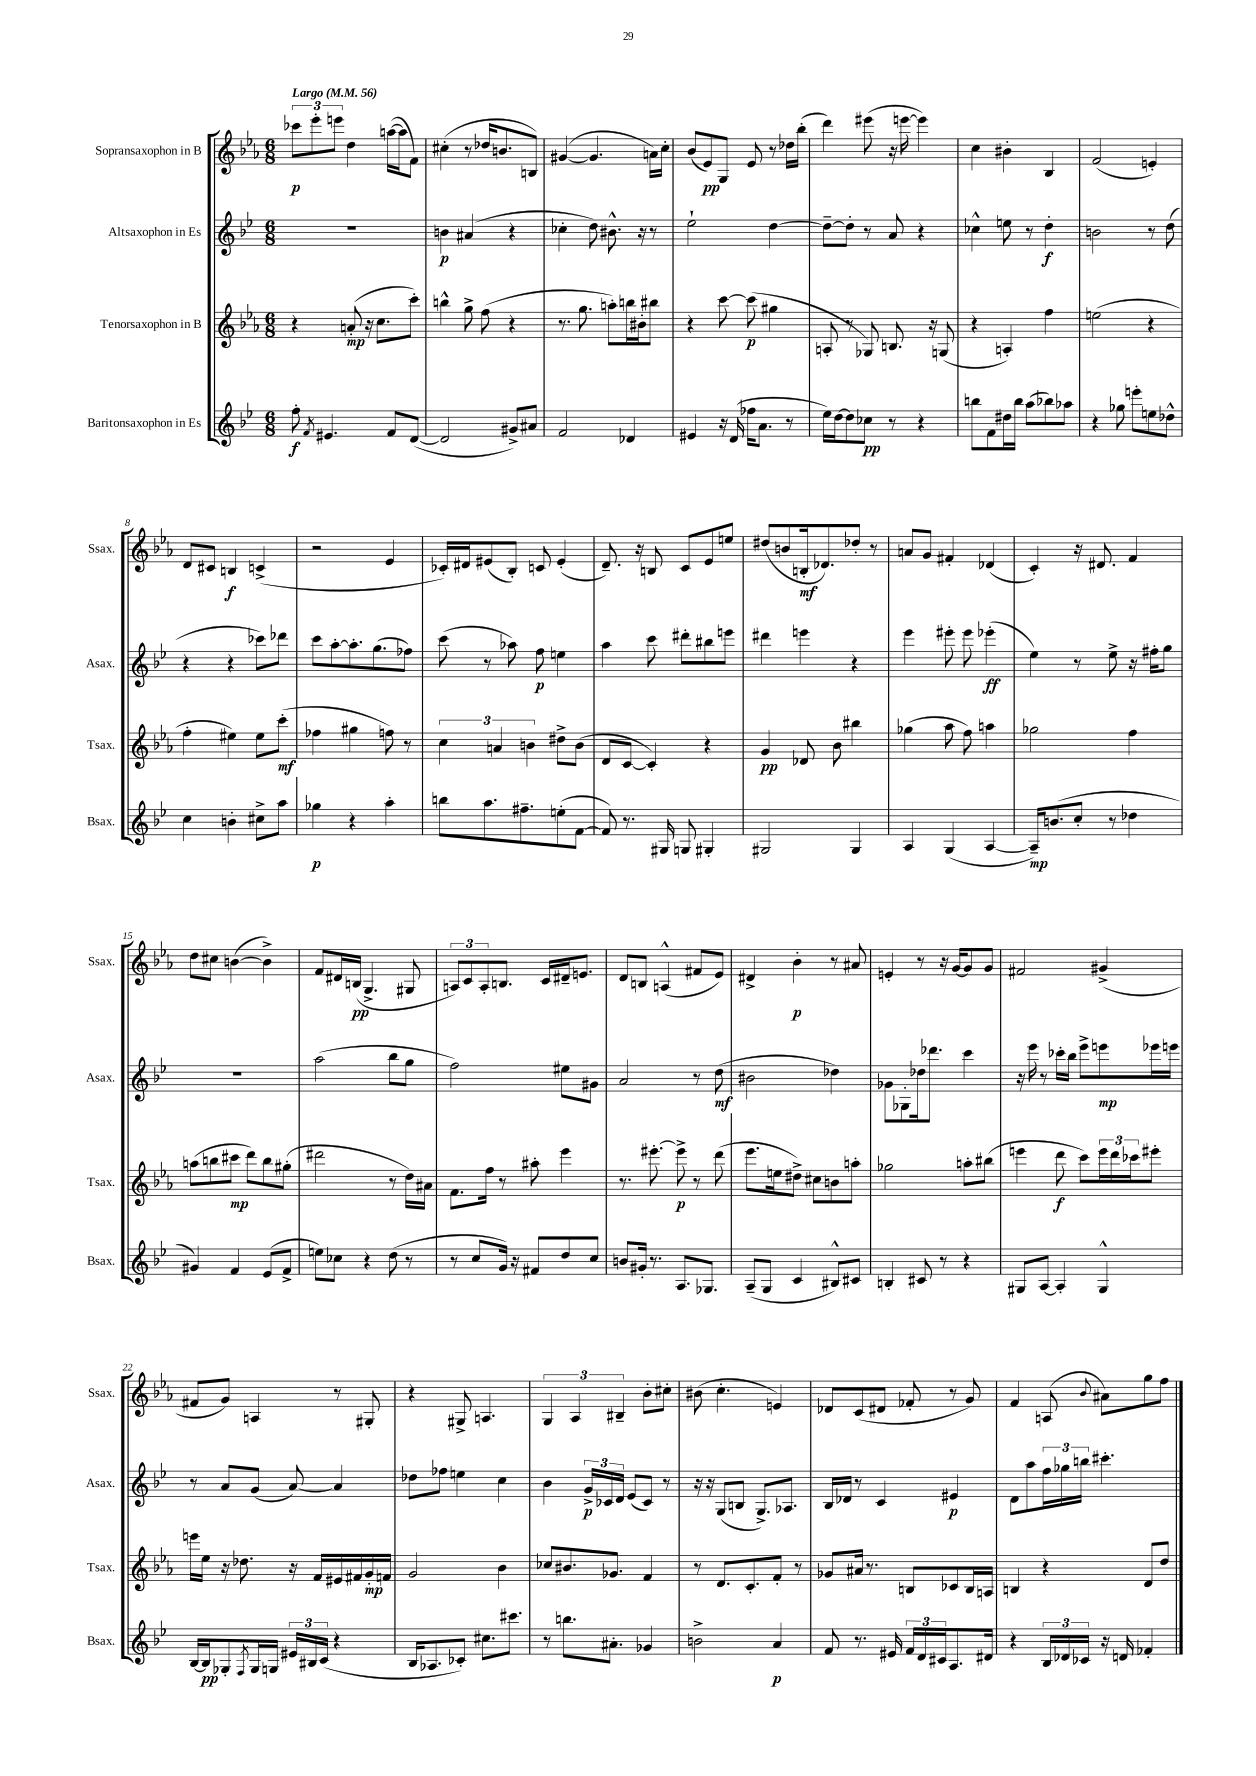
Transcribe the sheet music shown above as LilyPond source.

<<
\new StaffGroup <<
\new Staff = "s0" \with { instrumentName = "Sopransaxophon in B" shortInstrumentName = "Ssax." } {
    \clef treble \key ees \major \numericTimeSignature \time 6/8 \tempo "Largo" 4 = 56
    \tuplet 3/2 { ces'''8\p ees'''8-. e'''8 } d''4 a''16~( a''16 f'8) |
    cis''4-.( r8 des''16 b'8. b8) |
    gis'4~( gis'4. a'16) c''16-. |
    bes'8( ees'8\pp) g8 ees'8 r8 des''16 bes''16-.( |
    d'''4) eis'''8( r16 e'''16~ e'''4) |
    c''4 bis'4-. bes4 |
    f'2( e'4-.) |
    d'8 cis'8 b4\f c'4->( |
    r2 ees'4 |
    ces'16-.) dis'16 eis'8( bes8-.) c'8 eis'4-.( |
    d'8.--) r16 b8 c'8 ees'8 e''8 |
    dis''8( b'8 b16-.\mf des'8.) des''8-. r8 |
    a'8 g'8 fis'4-. des'4( |
    c'4-.) r16 dis'8. f'4 |
    d''8 cis''8 b'4~( b'4->) |
    f'8 dis'16 b16\pp( g4.-> gis8 |
    \tuplet 3/2 { a8) c'8 a8-. } b8. c'16 dis'16-- e'8. |
    d'8 b8 a4-^( fis'8 ees'8) |
    dis'4-> bes'4-.\p r8 ais'8 |
    e'4-. r8 r16 g'16~ g'8 g'8 |
    fis'2 gis'4->( |
    fis'8 g'8) a4 r8 gis8-. |
    r4 gis8-> a4. |
    \tuplet 3/2 { g4 aes4 bis4-- } bes'8-. cis''8-. |
    bis'8( c''4.-. e'4) |
    des'8 c'8( dis'8 fes'8-. r8 g'8) |
    f'4 a8( \appoggiatura { bes'8 } ais'8) g''8 f''8 \bar "|." |
}
\new Staff = "s1" \with { instrumentName = "Altsaxophon in Es" shortInstrumentName = "Asax." } {
    \clef treble \key bes \major \numericTimeSignature \time 6/8
    R2. |
    b'4\p ais'4( r4 |
    ces''4-. d''8) bis'8.-^ r16 r8 |
    ees''2-! d''4~ |
    d''8~-- d''8-. r8 a'8 r4 |
    ces''4-^ e''8 r8 d''4-.\f |
    b'2 r8 d''8( |
    r4 r4 ces'''8) des'''8 |
    c'''8 a''8~-. a''8.-. g''8.( fes''8) |
    c'''8( r8 aes''8) f''8\p e''4 |
    a''4 c'''8 dis'''8-. bis''8 e'''8 |
    dis'''4 e'''4 r4 |
    ees'''4 eis'''8-. eis'''8 ees'''4-.\ff( |
    ees''4) r8 ees''8-> r16 fis''16-. g''8 |
    R2. |
    a''2( bes''8 g''8 |
    f''2) eis''8 gis'8 |
    a'2 r8 d''8\mf( |
    bis'2 des''4) |
    ges'8 ges8-. des''16 des'''8. c'''4 |
    r16 ees'''16 r8 ces'''16-. bes''16 ees'''8-> e'''8\mp ees'''16 e'''16 |
    r8 a'8 g'8( a'8~) a'4 |
    des''8 fes''8 e''4 c''4 |
    bes'4 \tuplet 3/2 { g'16->\p ces'16 d'16 } ees'8( ces'8) r8 |
    r16 r16 g8( b8 g8.->) aes8. |
    bes16 des'16 r8 c'4 eis'4\p |
    d'8 a''8 \tuplet 3/2 { f''16 ges''16 b''16 } cis'''4.-. \bar "|." |
}
\new Staff = "s2" \with { instrumentName = "Tenorsaxophon in B" shortInstrumentName = "Tsax." } {
    \clef treble \key ees \major \numericTimeSignature \time 6/8
    r4 a'8-.\mp( r16 c''8. c'''8-.) |
    b''4-^ g''8-> f''8( r4 |
    r8. g''8. a''8-.) b''16 bis'16-. bis''8 |
    r4 c'''8~ c'''8\p( gis''4 |
    a8-. r8 ges8) b8. r16 g8( |
    r4 a4-.) f''4 |
    e''2( r4 |
    f''4-. eis''4) eis''8 c'''8-.\mf( |
    fes''4 gis''4 f''8) r8 |
    \tuplet 3/2 { c''4 a'4 b'4 } dis''8-> b'8( |
    d'8 c'8~ c'4-.) r4 |
    g'4\pp des'8 bes'8 bis''4 |
    ges''4( aes''8 f''8) a''4 |
    ges''2 f''4 |
    a''8( b''8 cis'''8\mp d'''8) b''8 gis''8-.( |
    dis'''2 r8 d''16) ais'16 |
    f'8. f''16 r8 ais''8-. ees'''4 |
    r8. eis'''8.~-. eis'''8->\p r8 d'''8( |
    ees'''8. e''16 dis''8->) cis''8 b'8 a''8-. |
    ges''2 a''8-. bis''8( |
    e'''4 d'''8\f c'''8) \tuplet 3/2 { e'''16 d'''16 ces'''16 } eis'''8-. |
    e'''16 ees''16 r16 des''8. r16 f'16 eis'16 fis'16 g'16-.\mp f'16 |
    g'2 bes'4 |
    ces''8 bis'8. ges'8. f'4 |
    r8 d'8. c'8.-. f'8-. r8 |
    ges'8 ais'16 r8. b8 ces'8 b16 a16 |
    b4 r4 d'8 d''8 \bar "|." |
}
\new Staff = "s3" \with { instrumentName = "Baritonsaxophon in Es" shortInstrumentName = "Bsax." } {
    \clef treble \key bes \major \numericTimeSignature \time 6/8
    f''8-.\f \acciaccatura { f'8 } eis'4. f'8 d'8~( |
    d'2 gis'8->) ais'8 |
    f'2 des'4 |
    eis'4 r16 d'16( fes''16 a'8. r8 |
    ees''16) d''16~ d''8 ces''8\pp r8 r4 |
    b''8 f'8 dis''16 b''16 a''8( bes''8) aes''8 |
    r4 ges''8 e'''8-. e''8 des''8-^ |
    c''4 b'4-. cis''8-> a''8 |
    ges''4\p r4 a''4-. |
    b''8 a''8. fis''8.-- e''8-.( f'8~ |
    f'8) r8. gis16 g8 gis4-. |
    gis2 gis4 |
    a4 g4( a4~ |
    a16--\mp) b'8.( c''8-. r8 des''4 |
    gis'4) f'4 ees'8( f'8-> |
    e''8) ces''8 r4 d''8( r8 |
    r8 c''8 g'16) r16 fis'8 d''8 c''8 |
    b'8 gis'16-. r8. a8. ges8. |
    a8--( g8 c'4 bis8-^) cis'8 |
    b4-. cis'8 r8 r4 |
    gis8 a8~ a4-. gis4-^ |
    bes16~ bes16\pp ges8-. \acciaccatura { f8 } ges16 g16 \tuplet 3/2 { eis'16 bis16 c'16( } r4 |
    bes16 aes8. ces'8-.) cis''8. cis'''8. |
    r8 b''8. ais'8.-. ges'4 |
    b'2-> a'4\p |
    f'8 r8. eis'16 \tuplet 3/2 { f'16 d'16 cis'16 } a8. dis'16 |
    r4 \tuplet 3/2 { bes16 des'16 ces'16 } r16 d'16 fes'4-. \bar "|." |
}
>>
>>
